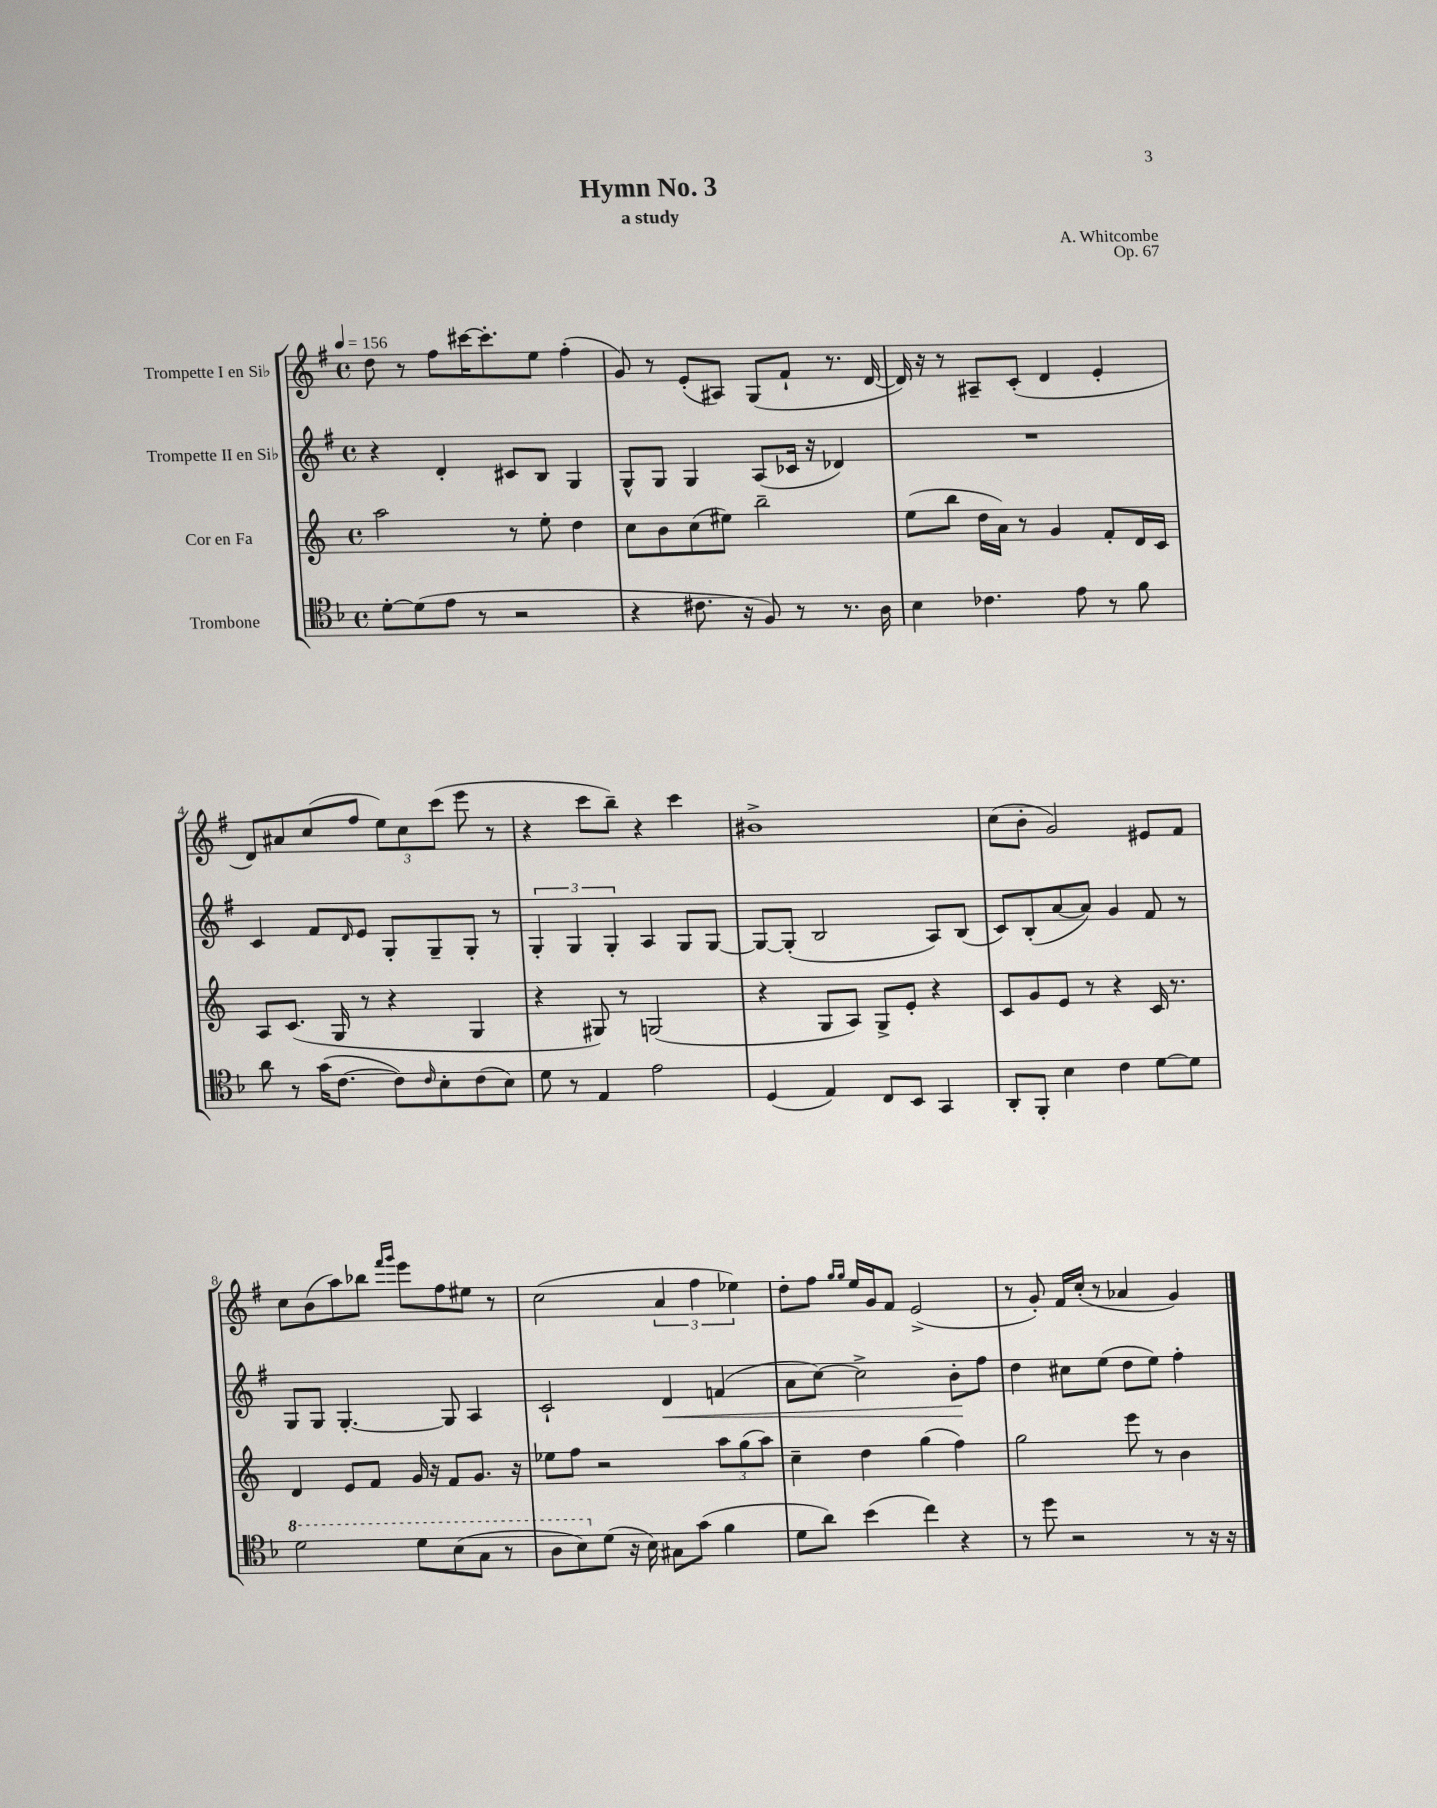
\header { title = "Hymn No. 3" composer = "A. Whitcombe" subtitle = "a study" opus = "Op. 67" }
<<
\new StaffGroup <<
\new Staff = "s0" \with { instrumentName = "Trompette I en Sib" } {
    \clef treble \key g \major \defaultTimeSignature \time 4/4 \tempo 4 = 156
    d''8 r8 fis''8 cis'''16~ cis'''8.-. e''8 fis''4-.( |
    g'8) r8 e'8-.( ais8) g8( fis'8-! r8. d'16~ |
    d'16) r16 r8 ais8-- c'8-.( d'4 e'4-. |
    d'8) ais'8 c''8( fis''8 \tuplet 3/2 { e''8) c''8 c'''8( } e'''8 r8 |
    r4 c'''8 b''8--) r4 c'''4 |
    bis'1-> |
    c''8( b'8-. g'2) eis'8 fis'8 |
    c''8 b'8( a''8) bes''8 \grace { fis'''16 g'''16 } e'''8 fis''8 eis''8 r8 |
    c''2( \tuplet 3/2 { a'4 fis''4 ees''4) } |
    d''8-. fis''8 \grace { g''16 g''16 } e''16 g'16 fis'8 e'2->( |
    r8 g'8-.) fis'16 c''16-.( r8 aes'4 g'4) \bar "|." |
}
\new Staff = "s1" \with { instrumentName = "Trompette II en Sib" } {
    \clef treble \key g \major \defaultTimeSignature \time 4/4
    r4 d'4-. cis'8 b8 g4 |
    g8-^ g8 g4 a8( ces'16 r16 des'4) |
    R1 |
    c'4 fis'8 \grace { d'16 } e'8 g8-. g8-- g8-. r8 |
    \tuplet 3/2 { g4-. g4 g4-. } a4 g8 g8~ |
    g8~ g8-.( b2 a8) b8( |
    c'8) b8-.( a'8~ a'8) g'4 fis'8 r8 |
    g8 g8 g4.~-. g8 a4 |
    c'2-! d'4\< f'4( |
    a'8 c''8~) c''2-> b'8-.\! fis''8 |
    d''4 cis''8 e''8( d''8 e''8) fis''4-. \bar "|." |
}
\new Staff = "s2" \with { instrumentName = "Cor en Fa" } {
    \clef treble \key c \major \defaultTimeSignature \time 4/4
    a''2 r8 e''8-. d''4 |
    c''8 b'8 c''8( eis''8) b''2-- |
    e''8( b''8 d''16 a'16) r8 g'4 f'8-. d'16 c'16 |
    a8 c'8.( g16 r8 r4 g4 |
    r4 gis8) r8 g2( |
    r4 g8 a8) g8-> e'8-. r4 |
    c'8 g'8 e'8 r8 r4 c'16 r8. |
    d'4 e'8 f'8 g'16 r16 f'8 g'8. r16 |
    ees''8 f''8 r2 \tuplet 3/2 { a''8 g''8( a''8) } |
    c''4-- d''4 g''4( f''4) |
    g''2 e'''8 r8 b'4 \bar "|." |
}
\new Staff = "s3" \with { instrumentName = "Trombone" } {
    \clef tenor \key f \major \defaultTimeSignature \time 4/4
    d'8~-. d'8( e'8 r8 r2 |
    r4 cis'8. r16 f8) r8 r8. a16 |
    bes4 ces'4. e'8 r8 f'8 |
    a'8 r8 g'16( c'8.~ c'8) \grace { c'16 } bes8-. c'8( bes8) |
    d'8 r8 e4 e'2 |
    d4( e4) c8 bes,8 g,4 |
    a,8-. f,8-. bes4 c'4 d'8~ d'8 |
    \ottava #1 d''2 d''8 bes'8( g'8 r8 |
    a'8 bes'8) \ottava #0 d'8( r16 bes16) gis8 g'8( f'4 |
    d'8 a'8) bes'4( c''4) r4 |
    r8 d''8 r2 r8 r16 r16 \bar "|." |
}
>>
>>
